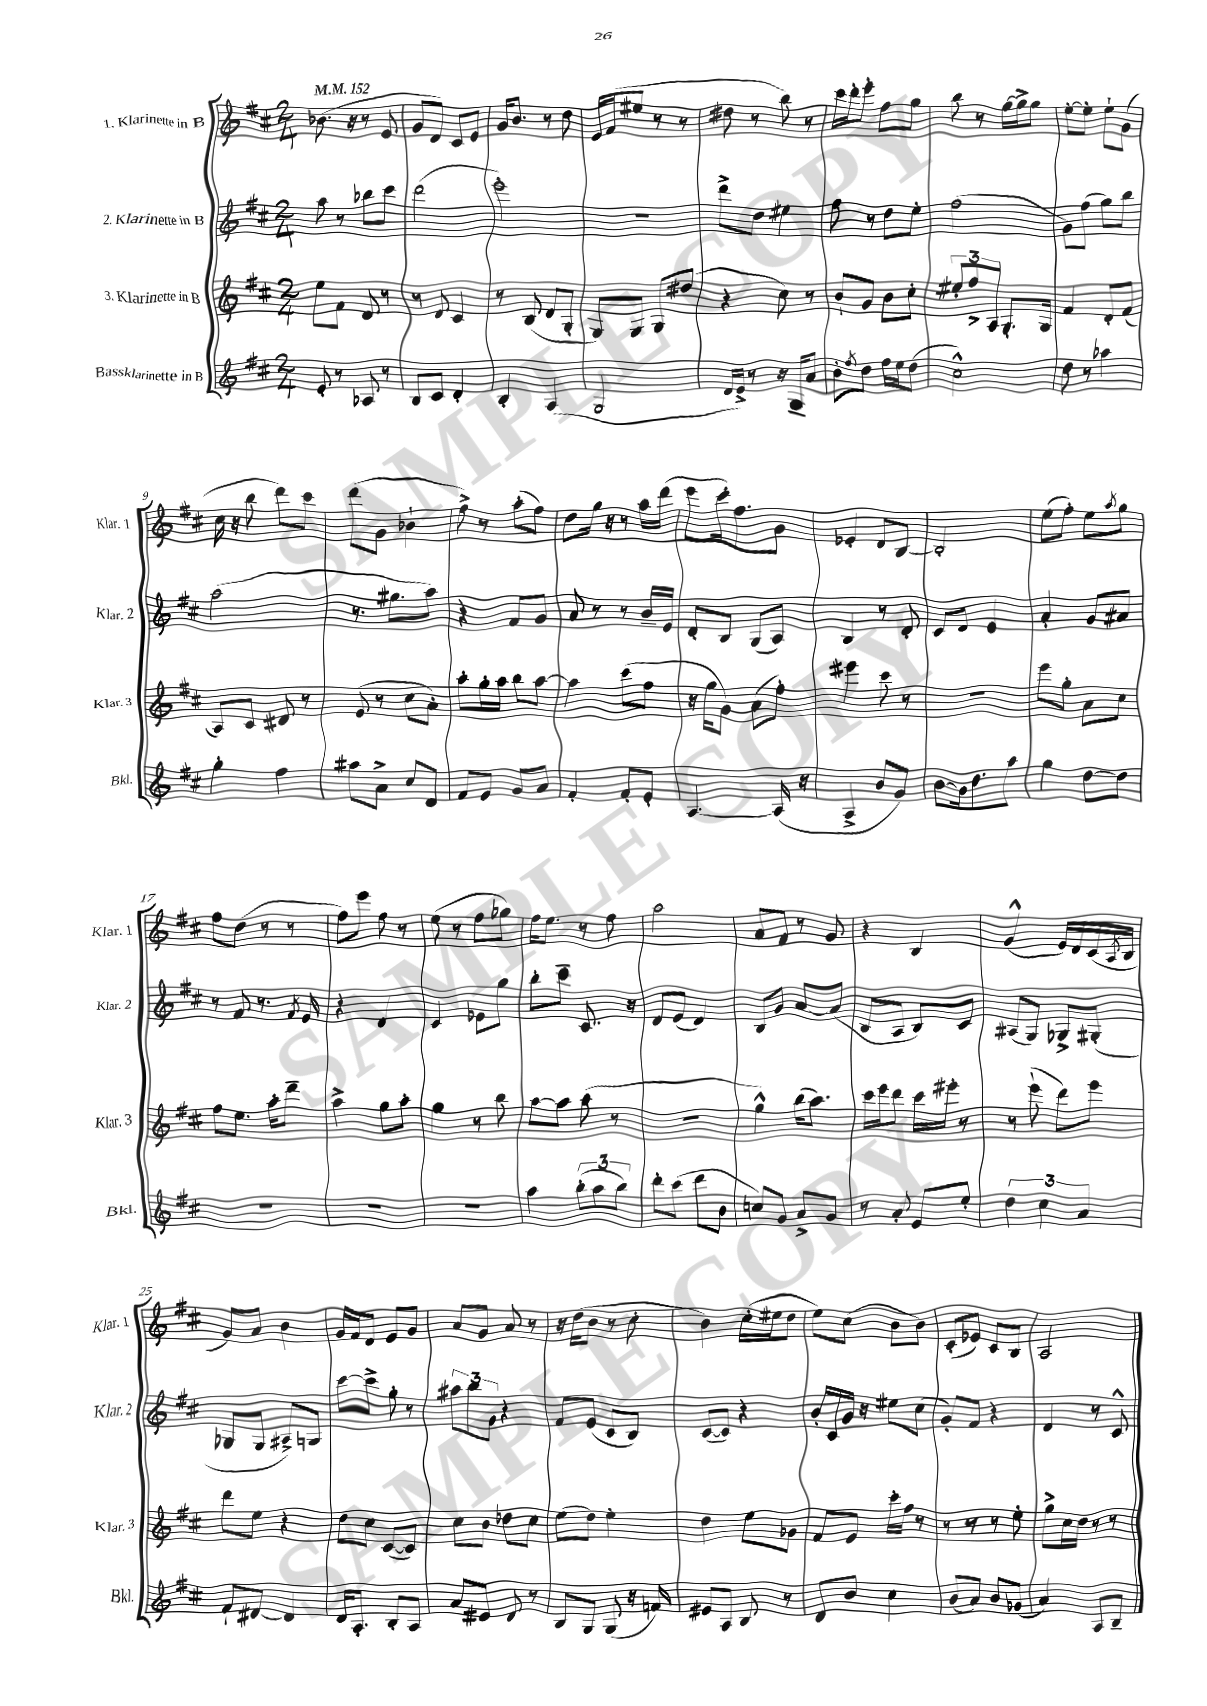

**kern	**kern	**kern	**kern
*staff4	*staff3	*staff2	*staff1
*clefG2	*clefG2	*clefG2	*clefG2
*k[f#c#]	*k[f#c#]	*k[f#c#]	*k[f#c#]
*M2/4	*M2/4	*M2/4	*M2/4
*MM152	*MM152	*MM152	*MM152
8e'	8ee	8aa	(8.b-
8r	8f#	8r	.
.	.	.	16r
8A-	8d	8bb-	8r
8r	8r	8ccc#	8e
=	=	=	=
8B	8r	(2ddd	8g
8c#	8d	.	8d)
4d'	4c#	.	8c#
.	.	.	8e
=	=	=	=
4B'	8r	2eee')	16g
.	.	.	8.b
.	(8B	.	.
(4A	8d	.	8r
.	8G'	.	8dd
=	=	=	=
2G	8G)	2r	16e
.	.	.	(16f#
.	8G	.	8ee#
.	8G	.	8r
.	(8dd#	.	8r
=	=	=	=
16d	4r	8ddd^	8dd#
16e^)	.	.	.
8r	.	8dd	8r
16r	8cc#)	4ee#	8bb)
16G~	.	.	.
8a	8r	.	8r
=	=	=	=
8b'	8b`	8ff#	16ccc#
.	.	.	16ddd'
8qff#	.	.	.
8dd	8g	8r	8eee'
16ff#	8b	8dd	8ff#
16ee	.	.	.
(8dd	8cc#'	8ee'	8gg
=	=	=	=
2cc#^^)	12ee#'	(2ff#	8bb
.	12ff#^	.	.
.	.	.	8r
.	12A	.	.
.	8.G'	.	[16gg
.	.	.	16gg^]
.	.	.	8gg
.	16G	.	.
=	=	=	=
8dd	4f#	8g)	[8ee'
8r	.	(8ff#	8ee']
4aa-	8d'	8gg)	8ee`
.	(8f#	8bb	(8g
=	=	=	=
4gg'	8A)	(2aa	16cc#
.	.	.	16r
.	8c#	.	8bb
4ff#	8d#	.	8ddd)
.	8r	.	8ccc#
=	=	=	=
8aa#	(8e	8.r	(8ddd
8a^	8r	.	8g
.	.	8.gg#	.
8cc#	8cc#	.	4b-`
8d	8a')	8aa)	.
=	=	=	=
8f#	8aa'	4r	8ff#^)
8e	16gg'	.	8r
.	16aa	.	.
8g	8bb	8f#	(8aa'
8a	[8aa	8g	8ff#)
=	=	=	=
4f#'	4aa]	8a	8dd
.	.	8r	16gg
.	.	.	16r
8f#'	(8ccc#	8r	8r
8e'	8ff#	16b~	16aa
.	.	16e	(16ddd
=	=	=	=
[4.A	16r	8d'	8eee
.	16gg	.	.
.	8g)	8B	16ccc#')
.	.	.	8.ff#
.	(8a	(8G	.
(16A]	8ff#')	8A)	8g
16r	.	.	.
=	=	=	=
4A^	4eee#	4B	4e-'
8b	8ccc#	8r	8d
8g)	8r	8d'	[8B
=	=	=	=
[8b	2r	8c#	2B']
16b]	.	8d	.
8.dd	.	.	.
.	.	4e	.
8aa	.	.	.
=	=	=	=
4gg	8eee	4a'	(8ee
.	8gg'	.	8ff#')
[8dd	8a	8g	8ee
.	.	.	8qaa
8dd]	8cc#	8a#	8gg
=	=	=	=
2r	8ff#	8r	8ff#
.	8.ee	8f#	(8dd
.	.	8.r	8r
.	16aa'	.	.
.	8ddd~	.	8r
.	.	8qf#	.
.	.	16e	.
=	=	=	=
2r	4aa^	4r	8ff#)
.	.	.	8eee
.	8gg	4d	8ff#
.	8aa'	.	8r
=	=	=	=
2r	4gg	4c#	(8ee
.	.	.	8r
.	8r	8e-	8ff#
.	8bb	8gg	8gg-)
=	=	=	=
4aa	[8aa	8bb'	16ff#
.	.	.	8.ee
.	8aa]	8ccc#~	.
(12bb'	(8aa	8.c#	8r
12aa	.	.	.
.	8r	.	8ff#
12bb)	.	.	.
.	.	16r	.
=	=	=	=
8ddd'	2r	8d	2aa
(8ccc#	.	(8e	.
8ddd	.	4d)	.
8b	.	.	.
=	=	=	=
8cc)	4gg^^)	8B	8a
8g	.	8g	8f#
8a^	(16bb	[8a	8r
.	8.aa)	.	.
8g	.	(8a]	8g
=	=	=	=
8r	16ccc#	8B	4r
.	16eee	.	.
8a'	8ddd	8A	.
8e	16ccc#	8B)	4B
.	16eee#'	.	.
8ee'	8r	8c#	.
=	=	=	=
6dd	8r	(8A#	(4g^^
.	(8eee`	8G)	.
6cc#	.	.	.
.	8ddd)	8G-^	16e)
.	.	.	16d
6a	.	.	.
.	8eee	(8G#'	(16c#
.	.	.	8qA
.	.	.	16B
=	=	=	=
8f#`	8ddd	8G-	8g)
[8d#	8ee	8G-	8a
4d#]	4r	8A#^)	4b
.	.	8G	.
=	=	=	=
16d	8dd	[8ccc#	16g
8.A'	.	.	16f#
.	8cc#	8ccc#^]	8d
8B'	([8c#	8gg'	8e
8A	8c#])	8r	8g
=	=	=	=
8a	8cc#	12aa#	8a
.	.	12bb	.
8e#	8b	.	8g
.	.	12g	.
8d	8dd-	4r	8a
8r	8cc#	.	8r
=	=	=	=
8B	(8ee	8f#	16r
.	.	.	(16dd
8G	8dd)	(8e	8b
(8G	4ee'	8c#	8r
16r	.	8B)	8cc#'
16f)	.	.	.
=	=	=	=
8e#	4dd	([8c#	4b)
8A	.	8c#])	.
8B	8ee	4r	(16cc#'
.	.	.	16ee#
8r	8g-	.	8dd
=	=	=	=
8d	8f#	16b'	8ee)
.	.	16c#	.
8b	8e	16g	(8cc#
.	.	16r	.
4cc#	16ccc#'	8ee#	8b
.	16ff#	.	.
.	8r	(8cc#	8b)
=	=	=	=
(8b	8r	8g')	(8c#'
8a)	8r	8f#	8e-)
8b	8r	4r	8c#
(8g-	8ee'	.	8B
=	=	=	=
4a)	8gg^	4d	2A
.	16cc#	.	.
.	16dd	.	.
8A	8r	8r	.
8B~	8r	8c#^^	.
==	==	==	==
*-	*-	*-	*-
